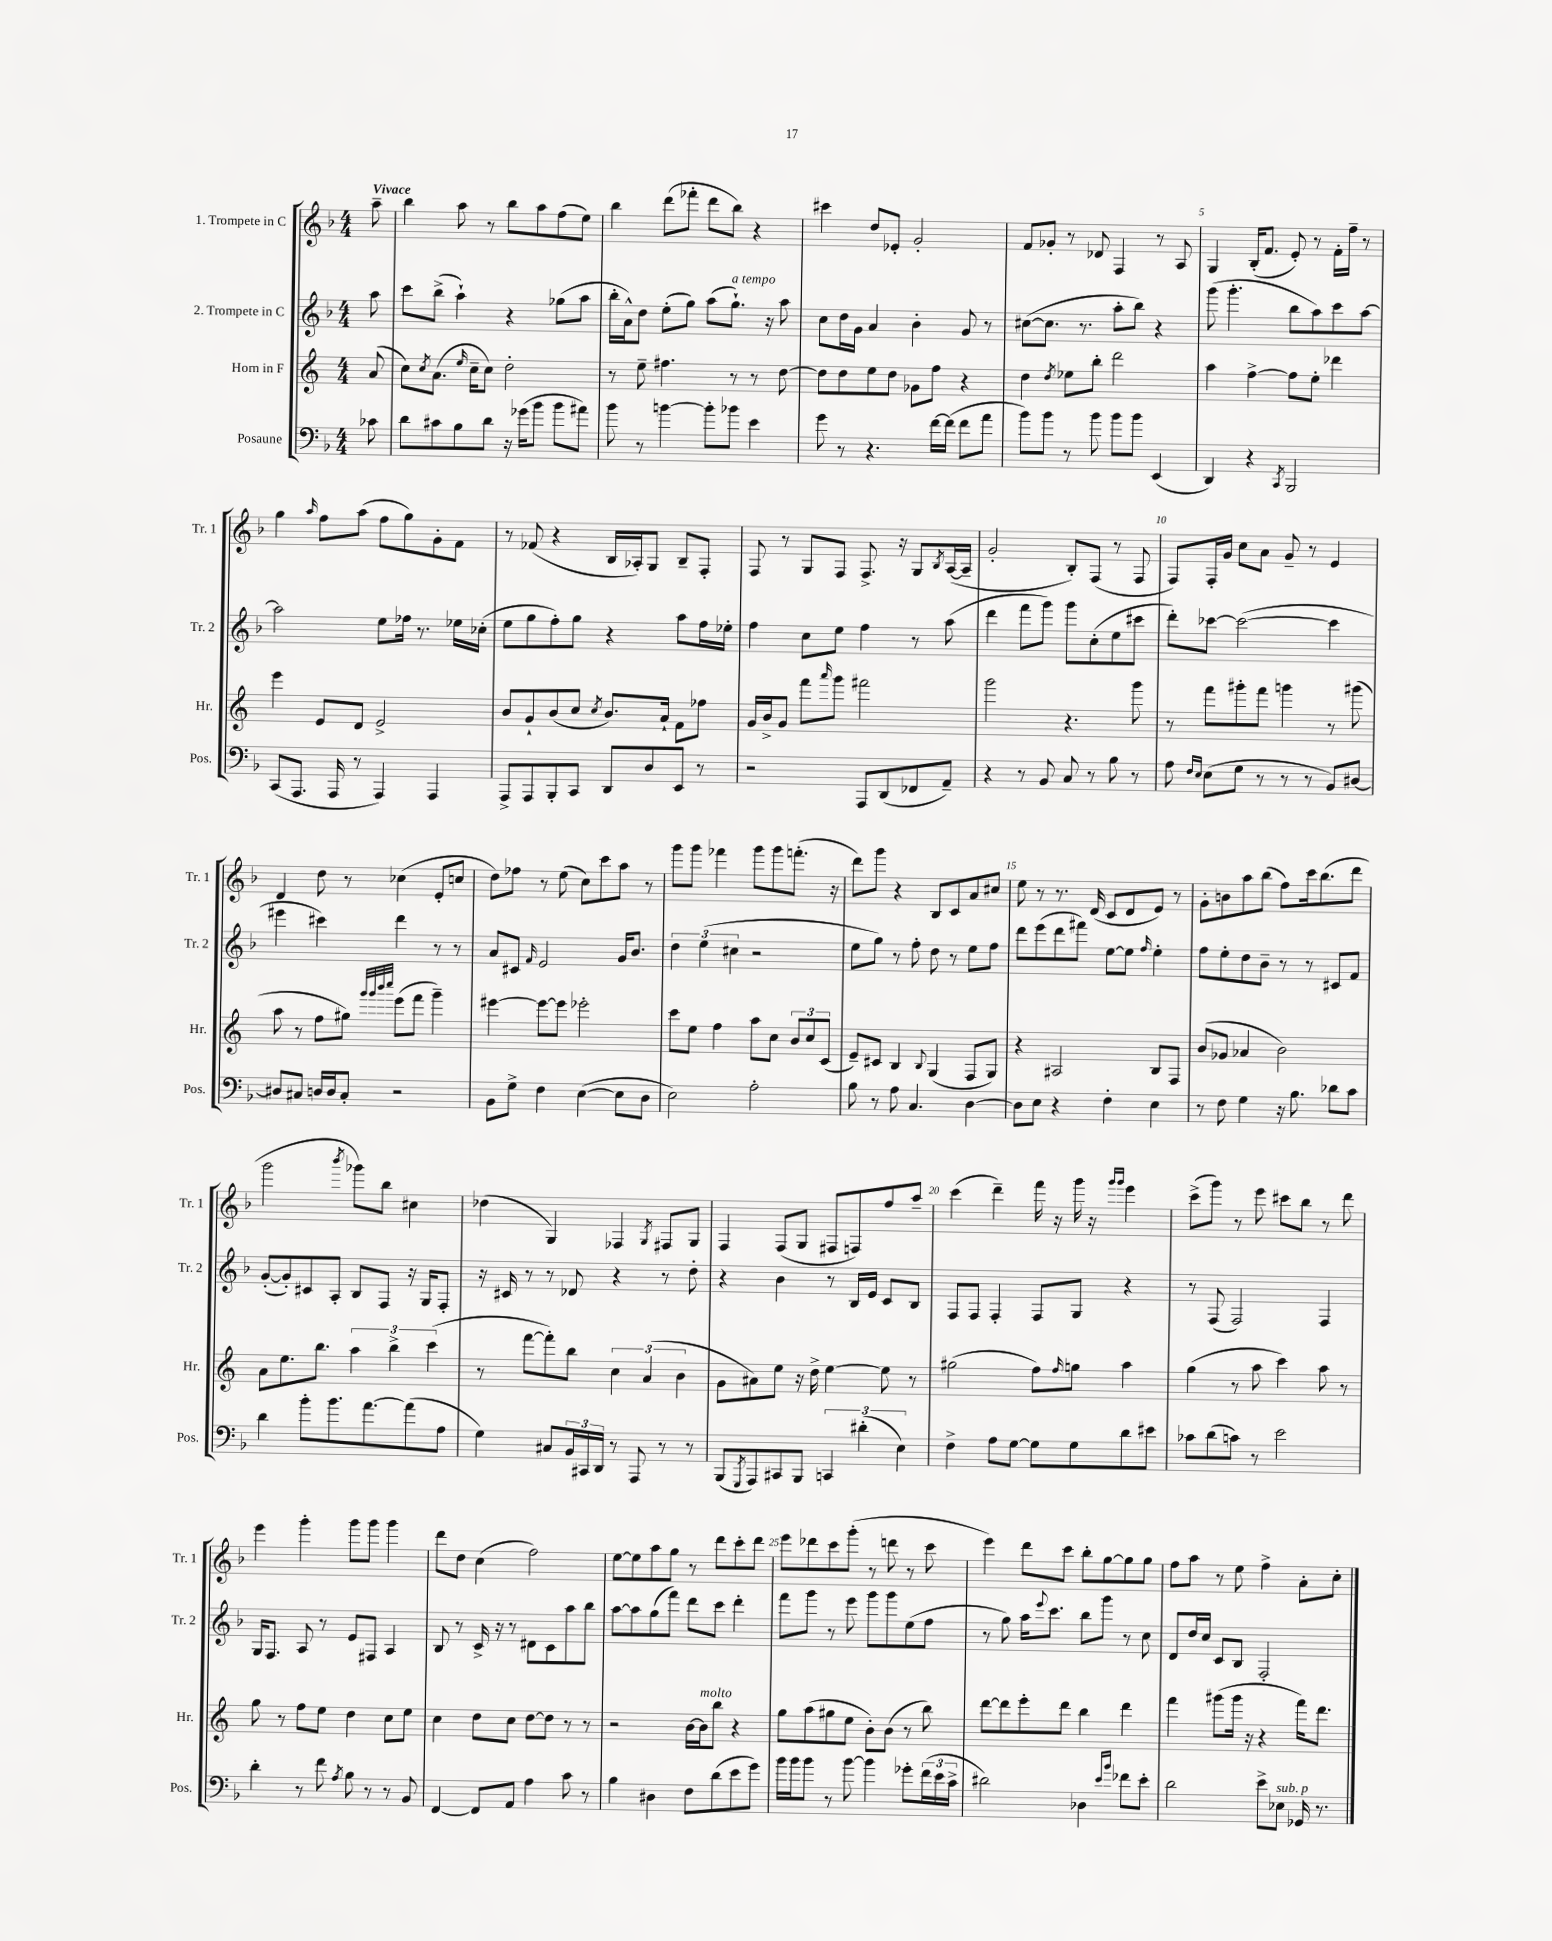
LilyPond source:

<<
\new StaffGroup <<
\new Staff = "s0" \with { instrumentName = "1. Trompete in C" shortInstrumentName = "Tr. 1" } {
    \clef treble \key f \major \numericTimeSignature \time 4/4 \partial 8 \tempo "Vivace"
    a''8-- |
    bes''4 a''8 r8 bes''8 a''8 f''8( e''8) |
    bes''4 d'''8( fes'''8-. d'''8 bes''8) r4 |
    cis'''4 d''8 ees'8-. g'2-. |
    f'8 ges'8-. r8 des'8 f4 r8 a8 |
    g4 bes16-.( f'8. e'8-.) r8 f'16-. f''16-- r8 |
    g''4 \grace { a''16 } f''8 a''8( f''8 g''8) g'8-. f'8 |
    r8 fes'8( r4 bes16 aes16-.) g8 bes8-- f8-. |
    f8 r8 g8 f8 f8.-> r16 g8 \acciaccatura { bes8 } a16~( a16-- |
    g'2-. bes8-.) f8( r8 f8 |
    f8) f16-. g'16 c''8 a'8 g'8-- r8 e'4 |
    d'4 d''8 r8 ces''4( e'8-. c''8 |
    d''8) fes''8 r8 e''8( c''8) c'''8 a''8 r8 |
    g'''8 g'''8 fes'''4 g'''8 g'''8 f'''8.-.( r16 |
    d'''8) g'''8 r4 bes8 c'8 a'8 cis''8 |
    e''8 r8 r8. d'16( c'8 d'8 e'8) r8 |
    g'8-. b'8 a''8 bes''8( f''8) c'''16 bes''8.( d'''8 |
    g'''2 \acciaccatura { bes'''8 } ges'''8) bes''8 cis''4 |
    des''4( g4) fes4 \acciaccatura { g8 } fis8 g8 |
    f4 f8( g8 fis8 f8) f''8 a''8-- |
    c'''4( d'''4--) f'''16 r16 g'''16 r16 \grace { g'''16 g'''16 } e'''4 |
    c'''8->( g'''8) r8 e'''8 cis'''8 bes''8 r8 d'''8 |
    e'''4 g'''4-. g'''8 g'''8 g'''4 |
    d'''8 d''8 c''4( f''2) |
    e''8~ e''8 a''8 g''8 r8 d'''8 c'''8-. d'''8 |
    e'''8 des'''8 c'''8 g'''8-.( r8 d'''8 r8 c'''8 |
    e'''4) d'''8 c'''8 bes''8-. g''8~ g''8 g''8 |
    f''8 a''8 r8 e''8 f''4-> a'8-. c''8-. \bar "|." |
}
\new Staff = "s1" \with { instrumentName = "2. Trompete in C" shortInstrumentName = "Tr. 2" } {
    \clef treble \key f \major \numericTimeSignature \time 4/4 \partial 8
    a''8 |
    c'''8 bes''8->( a''4-!) r4 ges''8( a''8 |
    bes''16-. a'16-^) d''8 e''8-.( g''8) a''8( g''8.-!^\markup { \italic "a tempo" }) r16 a''8 |
    c''8 d''16 g'16 a'4 bes'4-. g'8 r8 |
    cis''8~( cis''8. r8. a''8-. bes''8) r4 |
    g'''8( g'''4.-. bes''8 a''8) c'''8 a''8~ |
    a''2 e''8 fes''16 r8. ees''16 ces''16-.( |
    e''8 g''8 f''8-.) g''8 r4 a''8 f''16 ees''16-. |
    f''4 c''8 e''8 f''4 r8 a''8( |
    d'''4 f'''8 g'''8) g'''8 c''8-.( e''8 cis'''8 |
    d'''8-.) ces'''8~ ces'''2~( ces'''4 |
    eis'''4 cis'''4) d'''4 r8 r8 |
    a'8 cis'8 \grace { f'16 } e'2 g'16 bes'8. |
    \tuplet 3/2 { d''4 e''4( cis''4 } r2 |
    e''8 g''8) r8 f''8-. d''8 r8 e''8 f''8 |
    d'''8 e'''8( d'''8 fis'''8) e''8~ e''8 \grace { f''16 } e''4-. |
    f''8 e''8-. d''8 bes'8-- r8 r8 cis'8 f'8 |
    g'8~-.( g'8-.) cis'8 a8-. bes8 f8 r16 g16 f8-. |
    r16 cis'16 r8 r8 des'8 r4 r8 d''8-. |
    r4 bes'4 r8 bes16 e'16 c'8 bes8 |
    f8 f8 f4-. f8 g8 r4 |
    r8 f8( f2) f4 |
    g16 f8. a8 r8 e'8 fis8 a4 |
    bes8 r8 c'16-> r16 r8 dis'8 c'8 a''8 bes''8 |
    a''8~ a''8 g''8( f'''8) d'''8 c'''8 d'''4-. |
    f'''8 g'''8 r8 e'''8 g'''8 g'''8 e''8( f''8 |
    r8 g''8) a''16 \appoggiatura { e'''8 } c'''8. bes''8 g'''8 r8 c''8 |
    d'8 d''16 c''16 c'8 bes8 f2-. \bar "|." |
}
\new Staff = "s2" \with { instrumentName = "Horn in F" shortInstrumentName = "Hr." } {
    \clef treble \key c \major \numericTimeSignature \time 4/4 \partial 8
    a'8( |
    c''8) \acciaccatura { c''8 } a'8.( \grace { e''16 } c''16-- c''8) d''2-. |
    r8 e''8-- fis''4. r8 r8 d''8~ |
    d''8 d''8 e''8 d''8 ges'8 f''8 r4 |
    d''4 \acciaccatura { d''8 } ees''8 b''8-. d'''2 |
    a''4 f''4~-> f''8 e''8-. des'''4 |
    e'''4 e'8 d'8 e'2-> |
    b'8 g'8-! b'8( c''8 \acciaccatura { c''8 } b'8.) a'16-! f'8 fes''8 |
    g'16 b'16-> g'8 f'''8 \grace { a'''16 } g'''8 fis'''2 |
    g'''2 r4. g'''8 |
    r8 f'''8 gis'''8-. f'''8 g'''4 r8 gis'''8( |
    a''8 r8 f''8 gis''8) \grace { g'''32 g'''32 b'''32 c''''32 } e'''8( f'''8 g'''4--) |
    eis'''4~ eis'''8~ eis'''8 ees'''2-. |
    c'''8 e''8 f''4 a''8 c''8 \tuplet 3/2 { b'8 c''8 c'8( } |
    e'8--) cis'8 b4 \appoggiatura { b8 } g4( f8 g8) |
    r4 ais2 b8 f8 |
    b'8( ges'8 aes'4 b'2) |
    a'8 e''8. b''8. \tuplet 3/2 { a''4 b''4-> c'''4( } |
    r8 f'''8~ f'''8-.) b''8 \tuplet 3/2 { c''4 a'4( b'4 } |
    g'8 ais'8) e''8 r16 d''16-> e''4~ e''8 r8 |
    gis''2( f''8) \grace { f''16 } g''8 a''4 |
    g''4( r8 a''8 c'''4) a''8 r8 |
    g''8 r8 f''8 e''8 d''4 c''8 e''8 |
    c''4 d''8 c''8 d''8~ d''8 r8 r8 |
    r2 b'16~ b'16^\markup { \italic "molto" } b''8 r4 |
    g''8 a''8( gis''8 e''8 b'8-.) b'8( r8 b''8) |
    d'''8~ d'''8 e'''8-. d'''8 b''4 d'''4 |
    f'''4 gis'''8( gis'''16 r16 r4 f'''16) d'''8. \bar "|." |
}
\new Staff = "s3" \with { instrumentName = "Posaune" shortInstrumentName = "Pos." } {
    \clef bass \key f \major \numericTimeSignature \time 4/4 \partial 8
    ces'8 |
    d'8 cis'8 bes8 d'8 r16 ges'16( bes'8 bes'8 ais'8) |
    bes'8 r8 b'4~ b'8-. bes'8 e'4 |
    g'8 r8 r4. f'16~ f'16( f'8 a'8 |
    bes'8) bes'8 r8 bes'8 bes'8 bes'8 e,4( |
    d,4) r4 \acciaccatura { c,8 } bes,,2 |
    c,8( a,,8. a,,16 r8 a,,4) a,,4 |
    a,,8-> a,,8 bes,,8-. c,8 d,8 d8 e,8 r8 |
    r2 a,,8 d,8( fes,8 a,8--) |
    r4 r8 bes,8 c8 r8 bes8 r8 |
    a8 \grace { f16 e16 } e8( g8 r8 r8 r8 bes,8) dis8~ |
    dis8 cis8 d16 d16 cis8-. r2 |
    bes,8 g8-> f4 e4~( e8 d8 |
    e2) a2-. |
    bes8 r8 a8 c4. d4~ |
    d8 e8 r4 f4-. e4 |
    r8 f8 g4 r16 bes8. des'8 c'8 |
    d'4 bes'8-. bes'8. a'8.~ a'8( a8 |
    g4) cis8 \tuplet 3/2 { bes,16 cis,16 d,16 } r8 a,,8 r8 r8 |
    bes,,8( \acciaccatura { g,,8 } a,,8) cis,8 bes,,8 \tuplet 3/2 { c,4 dis'4-.( e4) } |
    f4-> a8 g8~ g8 g8 d'8 eis'8 |
    ces'8 d'8( c'8) r8 e'2 |
    d'4-. r8 f'8 \acciaccatura { a8 } bes8 r8 r8 bes,8 |
    f,4~ f,8 a,8 a4 c'8 r8 |
    bes4 dis4 f8 d'8( e'8 g'8) |
    bes'16 bes'16 bes'8 r8 bes'8~ bes'4 ges'8-. \tuplet 3/2 { f'16( e'16 c'16-> } |
    dis'2) des4 \grace { e'16 bes'16 } fes'8 e'8-. |
    d'2 e'8-> ees8^\markup { \italic "sub. p" } ges,16 r8. \bar "|." |
}
>>
>>
\layout { \context { \Score \override BarNumber.break-visibility = ##(#f #t #t) barNumberVisibility = #(every-nth-bar-number-visible 5) } }
